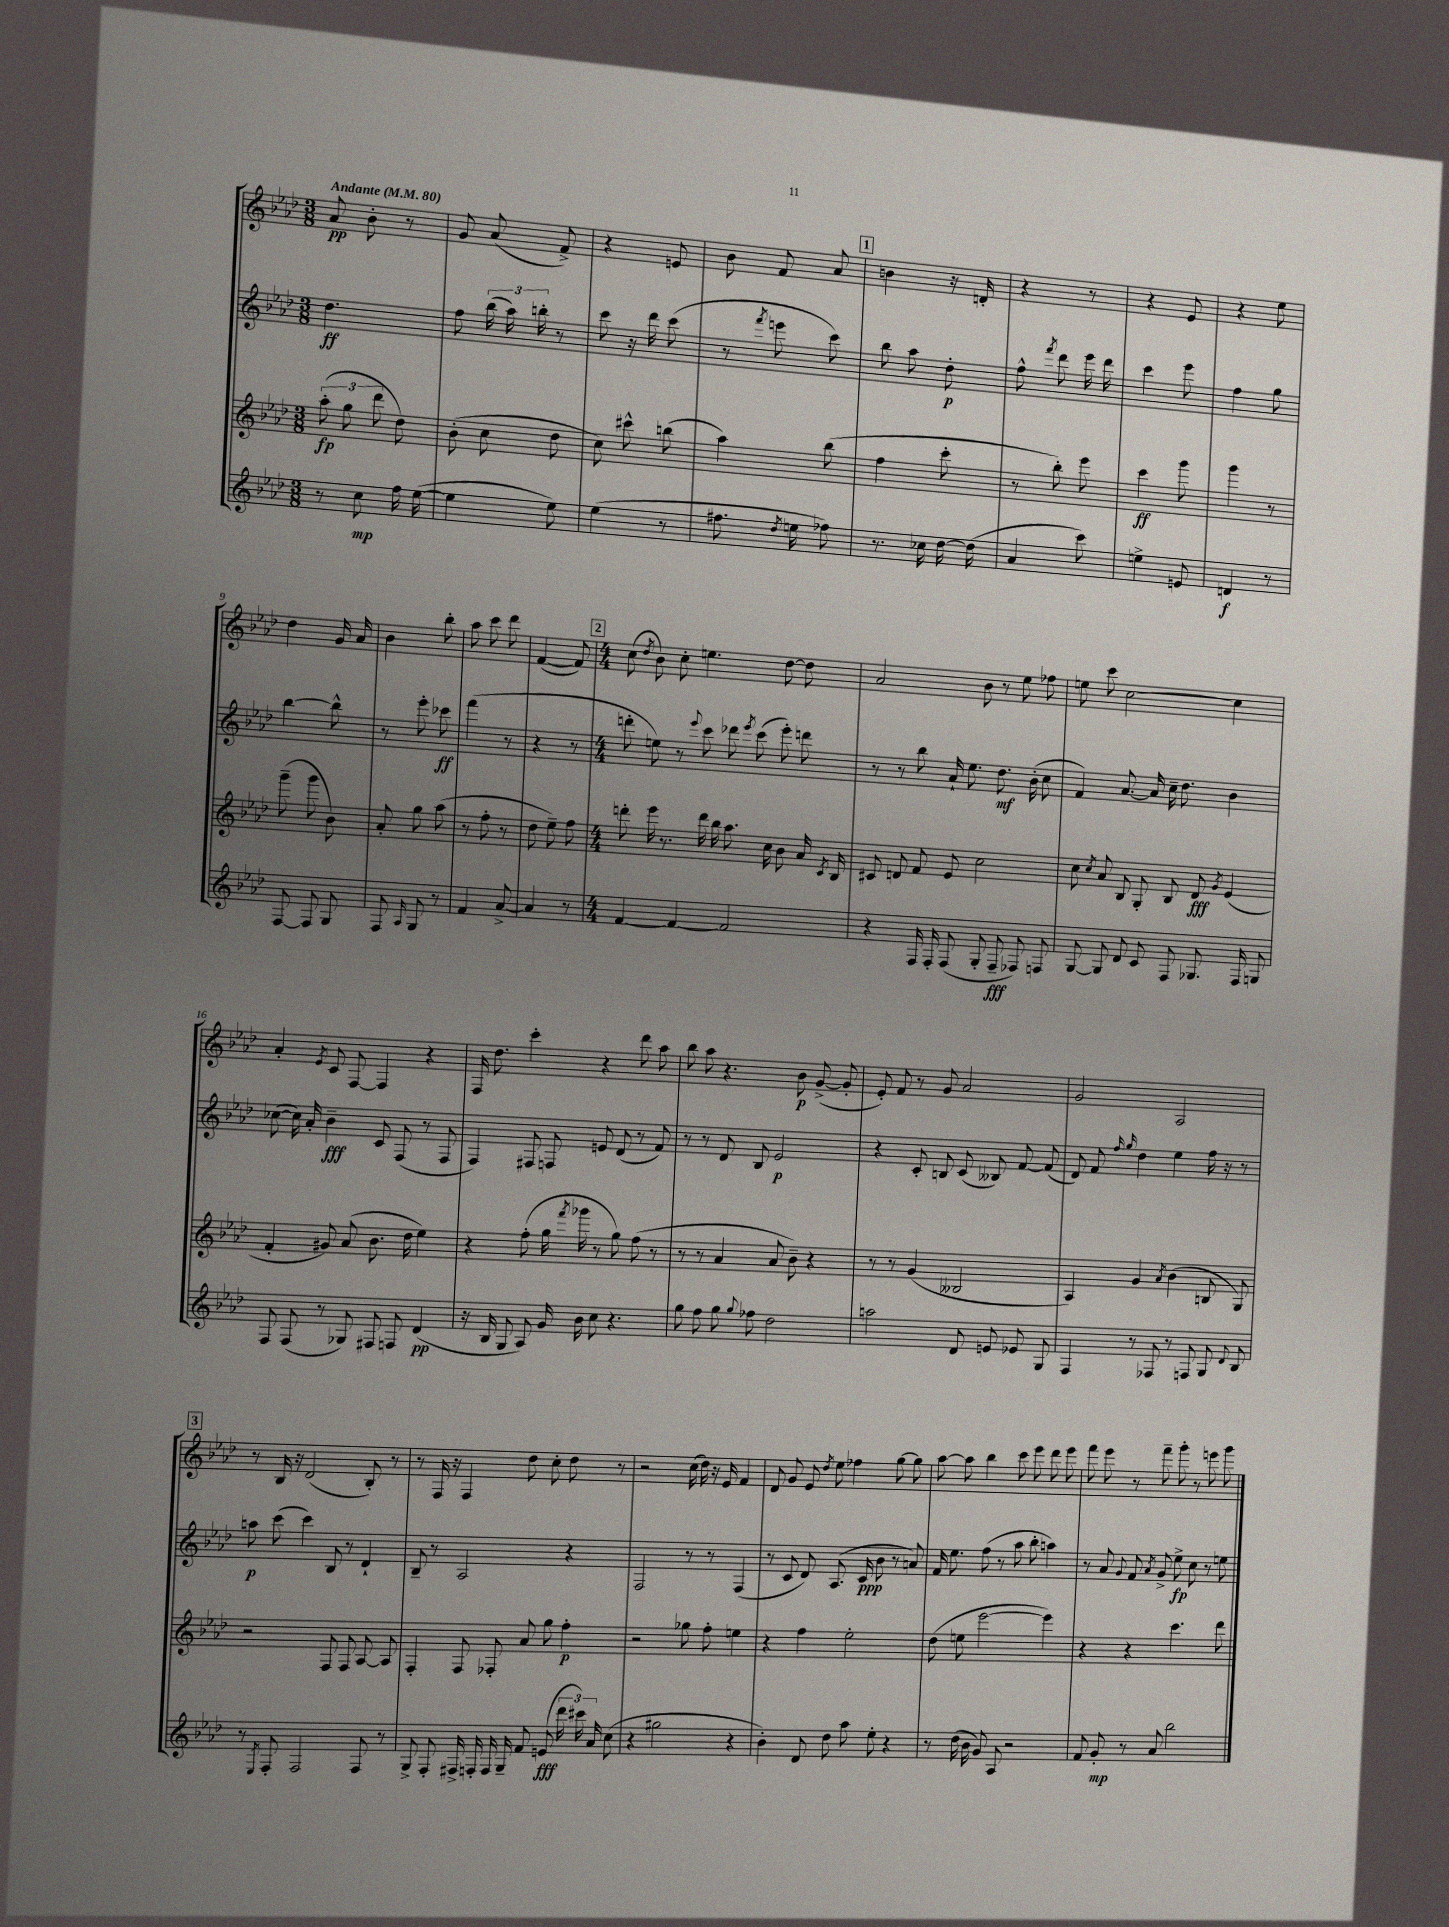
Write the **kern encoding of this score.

**kern	**kern	**kern	**kern
*staff4	*staff3	*staff2	*staff1
*clefG2	*clefG2	*clefG2	*clefG2
*k[b-e-a-d-]	*k[b-e-a-d-]	*k[b-e-a-d-]	*k[b-e-a-d-]
*M3/8	*M3/8	*M3/8	*M3/8
*MM80	*MM80	*MM80	*MM80
8r	(12aa-'	4.dd-	8a-
.	12gg	.	.
8cc	.	.	8b-'
.	12ddd-	.	.
16ff	8dd-)	.	8r
([16ee-	.	.	.
=	=	=	=
4ee-]	(8b-'	8ff	8g
.	8cc	(24bb-	(8a-
.	.	24aa-)	.
.	.	24bb'	.
8ee-)	8dd-	8r	8f^)
=	=	=	=
(4ee-	8cc)	8ccc	4r
.	8ccc#^^	16r	.
.	.	16ddd-	.
8r	(8bb	(8ccc	8e
=	=	=	=
8.ff#	4aa-)	8r	8b-
.	.	8qfff	.
.	.	8eee	8f
8qdd-	.	.	.
16ee	.	.	.
8ff-)	(8bb-	8ccc)	8a-
=	=	=	=
8.r	4ff	8bb-	4b
.	.	8aa-	.
16cc-	.	.	.
[16dd-	8ccc'	8dd-'	16r
(16dd-]	.	.	16d'
=	=	=	=
4a-	8r	8ff^^	4r
.	.	8qfff	.
.	8bb-')	8ddd-	.
8ccc)	8eee-	16eee-	8r
.	.	16ddd-	.
=	=	=	=
4ee^	4ccc	4ccc	4r
8e	8ggg	8eee-	8e-
=	=	=	=
4d	4ggg	4ff	4r
8r	8r	8gg	8ee-
=	=	=	=
[8F	(8ggg~	[4bb-	4dd-
8F]	8ggg	.	.
8G	8b-)	8bb-^^]	16g
.	.	.	16a-
=	=	=	=
8F	8a-'	8r	4b-
16qqA-	.	.	.
8G	8gg	8eee-'	.
8r	(8aa-	8ccc-	8bb-'
=	=	=	=
4f	8r	(4fff	8aa-
.	8ff'	.	8ccc
[8a-^	8r	8r	8ddd-
=	=	=	=
4a-]	8dd-	4r	([4f
.	8ee-~)	.	.
8r	8ff	8r	8f])
=	=	=	=
*M4/4	*M4/4	*M4/4	*M4/4
[4f	8ddd'	8ddd'	(8cc
.	.	.	8qdd-
.	16eee-	8ee)	8b-)
.	8.r	.	.
4f_	.	8r	8cc'
.	.	8qqeee-	.
.	16ddd	8ccc	4.ee
.	16bb-	.	.
2f]	8.aa-	8ddd-	.
.	.	8qeee-	.
.	.	(8ccc	.
.	16cc	.	.
.	8b-	8eee-')	[8dd-
.	16a-	8ddd	8dd-]
.	8qc	.	.
.	16B-	.	.
=	=	=	=
4r	8c#	8r	2a-
.	8d	8r	.
16F	8f	8bb-	.
16F'	.	.	.
(8F	8e-	16a-`	.
.	.	8.ee-	.
8G'	2cc	.	8b-
8F~	.	8.dd-	8r
8F-)	.	.	8ee-
.	.	(16b-'	.
8F	.	8cc	8ff-
=	=	=	=
[8G	8cc	4f)	8ee
.	8qcc	.	.
8G]	8a-	.	8ccc
8d-	8B-	[8.a-	[2cc
8c	8G'	.	.
.	.	16a-]	.
8F	8B-	16cc~	.
.	.	8.dd-	.
8.G-	8d-	.	.
.	8qg	.	.
.	(4e-	4b-	4cc]
16F	.	.	.
8G	.	.	.
=	=	=	=
8F	4f'	([8cc-	4a-'
(8F	.	16cc-])	.
.	.	16a-'	.
.	.	.	8qe-
8r	8g#)	4b-~	8c
8G-)	(8a-	.	[8F
8F#	8.b-	8c	4F]
8F	.	(8F	.
.	16dd-	.	.
(4d-	4ee-)	8r	4r
.	.	8F	.
=	=	=	=
16r	4r	4F)	16F
16B-	.	.	8.dd-
8G	.	.	.
8A-)	(8ff'	8F#	4ccc'
16g	16gg	8F	.
.	8qfff	.	.
16b-	16ggg-	.	.
8cc	8r	8e	4r
4.r	8gg)	(8d-	.
.	(8ff	8r	8ddd-
.	8r	8f)	8aa-
=	=	=	=
8gg	8r	8r	8bb-
8ff	8r	8r	8aa-
8gg	4a-	8d-	4.r
8qqgg	.	.	.
8ff-	.	8B-	.
2dd-	8a-	2e-	.
.	8b-~)	.	8b-
.	4r	.	([8g^
.	.	.	8g']
=	=	=	=
2aa	8r	4r	8e-')
.	8r	.	8f
.	(4g	8c'	8r
.	.	8B	8g
8d-	2B--	(8c	2a-
8e	.	8B--)	.
8e-	.	[8f	.
8G	.	(8f]	.
=	=	=	=
4F	4A-)	8d-)	2g
.	.	8f	.
.	.	16qqff	.
.	.	16qqgg	.
8r	4g	4dd-	.
8F-	.	.	.
.	8qa-	.	.
8r	(4b-	4ee-	2A-
8F	.	.	.
8G	8B	16ff	.
.	.	16r	.
8qqd-	.	.	.
8B-	8G)	8r	.
=	=	=	=
8r	2r	8aa	8r
8qE-	.	.	.
8F'	.	(8ccc	16B-
.	.	.	16r
2F	.	4ccc)	(2d-
.	8F	8B-	.
.	8F	8r	.
8F	[8A-	4d-`	8B-')
8r	8A-]	.	8r
=	=	=	=
8G^	4F'	8B-~	8r
8F'	.	8r	16F
.	.	.	16r
16F#^	8F	2A-	4F
16F'	.	.	.
16F	8F-'	.	.
16G~	.	.	.
8f	8a-	.	8dd-
(8e	8gg	.	8cc'
24ddd-	4ff'	4r	8dd-
24ccc#)	.	.	.
24a-	.	.	.
(8cc	.	.	8r
=	=	=	=
4r	2r	2F	2r
2gg#	.	.	.
.	8gg-	8r	(16cc
.	.	.	16dd-)
.	8ff'	8r	16r
.	.	.	16e-
4r	4ee	(4F	4f
=	=	=	=
4b-')	4r	8r	8d-
.	.	8c	8g
8d-	4ff	8d-)	8e-
.	.	.	8qdd-
8dd-	.	(8.A-	8ee-
8aa-	2ee-'	.	4ff-
.	.	16c	.
8ee-'	.	8b-	.
4r	.	8r	[8gg
.	.	8a)	8gg]
=	=	=	=
8r	(8dd-	16f	[8aa-
.	.	8.ee-	.
(16dd-	8ee	.	8aa-]
16b-	.	.	.
8g)	[2eee-	(8ff	4bb-
8A-	.	8r	.
2r	.	8aa-	8ccc
.	.	8bb-'	8eee-
.	4eee-])	4aa)	8ddd-
.	.	.	8eee-
=	=	=	=
8f	4r	8r	8fff
8g'	.	8a-	8eee-
.	.	8qqg	.
8r	4r	8f	8r
.	.	8qa-	.
8a-	.	8g^	8fff~
2bb-	4.ccc	8ee-^	8ggg'
.	.	8cc	8r
.	.	8r	8eee
.	8ddd-	8ee	8ggg
==	==	==	==
*-	*-	*-	*-
